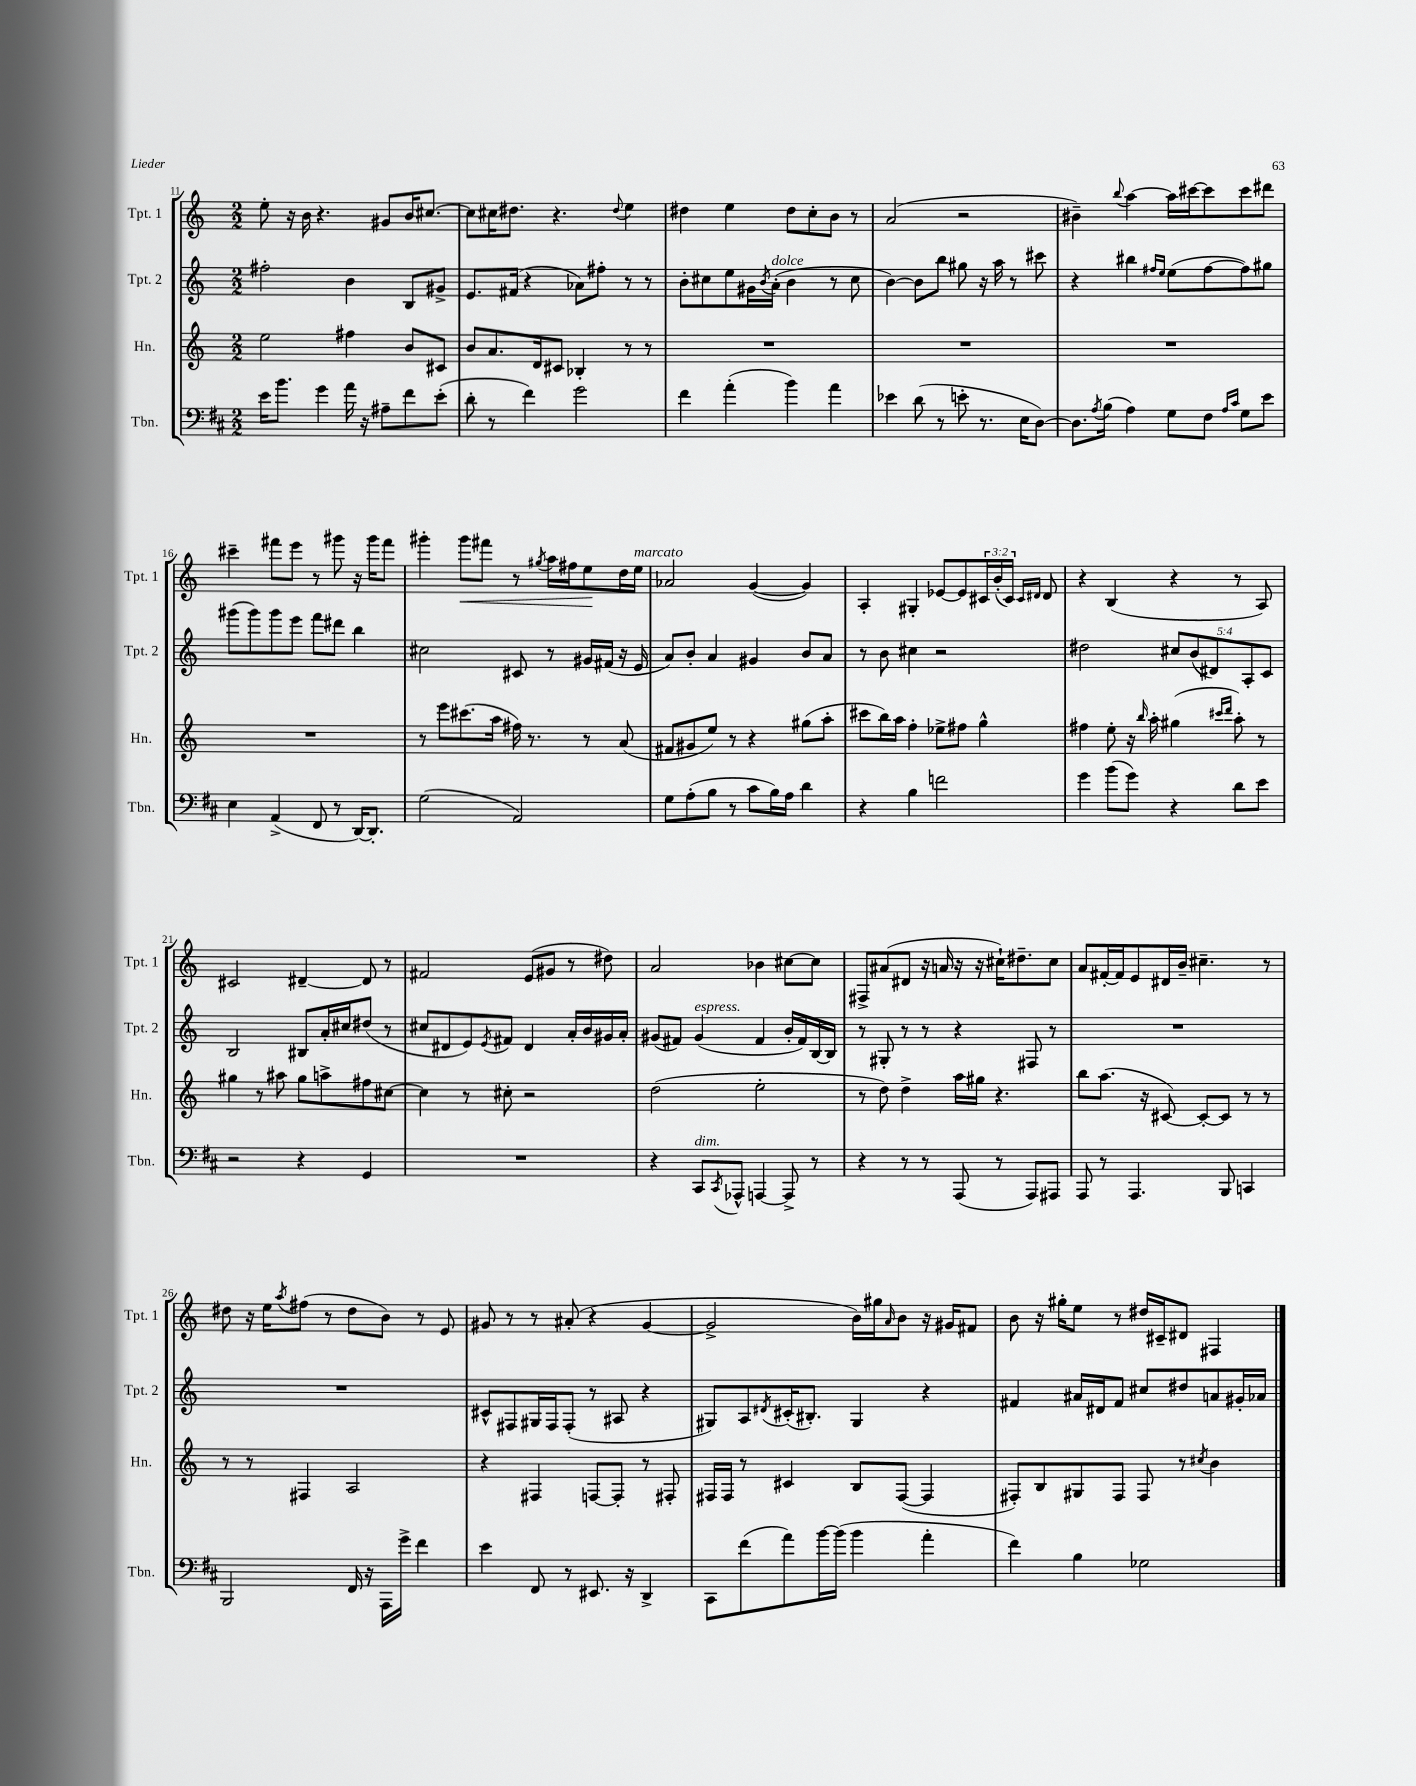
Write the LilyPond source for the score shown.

<<
\new StaffGroup <<
\new Staff = "s0" \with { instrumentName = "Tpt. 1" shortInstrumentName = "Tpt. 1" } {
    \clef treble \key c \major \numericTimeSignature \time 2/2 \override Staff.TupletNumber.text = #tuplet-number::calc-fraction-text
    e''8-. r16 b'16 r4. gis'8 b'16 cis''8.~ |
    cis''8 cis''16 dis''8. r4. \appoggiatura { dis''8 } e''4 |
    dis''4 e''4 dis''8 c''8-. b'8 r8 |
    a'2( r2 |
    bis'4--) \appoggiatura { b''8 } a''4~ a''16 cis'''16~ cis'''8 cis'''8 dis'''8 |
    cis'''4-- fis'''8 e'''8 r8 gis'''8 r16 gis'''16 fis'''8 |
    gis'''4-. gis'''8\< fis'''8 r8 \acciaccatura { gis''8 } a''16 fis''16 e''8\! d''16 e''16^\markup { \italic "marcato" } |
    aes'2 g'4~( g'4) |
    a4-. gis4-. ees'8~ ees'8 \tuplet 3/2 { cis'16 b'16-.( cis'16) } \grace { cis'16 dis'16 } dis'8 |
    r4 b4( r4 r8 a8) |
    cis'2 dis'4~-- dis'8 r8 |
    fis'2 e'8( gis'8 r8 dis''8) |
    a'2 bes'4 cis''8~ cis''8 |
    fis8-> ais'8( dis'8 r16 a'16 r16 r16 cis''16-!) dis''8.-- cis''8 |
    a'8 fis'16~-. fis'16 e'8 dis'16 b'16-- cis''4.-- r8 |
    dis''8 r16 e''16 \acciaccatura { a''8 } fis''8( r8 dis''8 b'8) r8 e'8 |
    gis'8 r8 r8 ais'8-.( r4 gis'4~ |
    gis'2-> b'16) gis''16 \grace { a'16 } b'8 r16 gis'16 fis'8 |
    b'8 r16 gis''16-. e''8 r8 dis''16 cis'16-- dis'8 fis4 \bar "|." |
}
\new Staff = "s1" \with { instrumentName = "Tpt. 2" shortInstrumentName = "Tpt. 2" } {
    \clef treble \key c \major \numericTimeSignature \time 2/2 \override Staff.TupletNumber.text = #tuplet-number::calc-fraction-text
    fis''2-. b'4 b8 gis'8-> |
    e'8. fis'16( r4 aes'8) fis''8-. r8 r8 |
    b'8-. cis''8 e''8 gis'16 \acciaccatura { b'8 } a'16-.^\markup { \italic "dolce" }( b'4 r8 cis''8 |
    b'4~) b'8 b''8 gis''8 r16 a''16 r8 cis'''8 |
    r4 bis''4 \grace { fis''16 e''16 } e''8( fis''8~ fis''8) gis''8 |
    gis'''8( gis'''8) gis'''8 e'''8 f'''8 dis'''8 b''4 |
    cis''2 cis'8 r8 gis'16 fis'16( r16 e'16 |
    a'8) b'8-. a'4 gis'4 b'8 a'8 |
    r8 b'8 cis''4 r2 |
    dis''2 \tuplet 5/4 { cis''8 b'8( dis'8) a8-. c'8 } |
    b2 bis8 a'16-. cis''16 dis''8( r8 |
    cis''8 dis'8 e'8) \acciaccatura { e'8 } fis'8 dis'4 a'16-. b'16 gis'16 a'16-. |
    gis'8( fis'8) gis'4^\markup { \italic "espress." }( fis'4 b'16-. fis'16) b16~ b16 |
    r8 gis8-. r8 r8 r4 fis8 r8 |
    R1 |
    R1 |
    cis'8-^ fis8 gis16 fis16 fis8-.( r8 ais8 r4 |
    gis8) a8 \acciaccatura { dis'8 } cis'16-.( bis8.-.) gis4 r4 |
    fis'4 ais'16 dis'16 fis'8 cis''8 dis''8 a'8 gis'16-. aes'16 \bar "|." |
}
\new Staff = "s2" \with { instrumentName = "Hn." shortInstrumentName = "Hn." } {
    \clef treble \key c \major \numericTimeSignature \time 2/2
    e''2 fis''4 b'8 cis'8 |
    b'8 a'8. d'16 cis'8 bes4-. r8 r8 |
    R1 |
    R1 |
    R1 |
    R1 |
    r8 e'''8 cis'''8.( a''16 fis''16) r8. r8 a'8( |
    fis'8 gis'8 e''8) r8 r4 gis''8( a''8-. |
    cis'''8 b''16) a''16 f''4-. ees''8-> fis''8 g''4-^ |
    fis''4 e''8-. r16 \grace { b''16 } a''16-. gis''4( \grace { cis'''16 d'''16 } a''8-.) r8 |
    gis''4 r8 ais''8 gis''8 a''8-> fis''8 cis''8~ |
    cis''4 r8 cis''8-. r2 |
    d''2( e''2-. |
    r8 d''8) d''4-> a''16 gis''16 r4. |
    b''8 a''8.( r16 cis'8~) cis'8~-. cis'8 r8 r8 |
    r8 r8 fis4 a2 |
    r4 fis4 f8~ f8-. r8 fis8-. |
    fis16 fis16 r8 cis'4 b8 fis8~( fis4 |
    fis8-.) b8 gis8 fis8 fis8 r8 \acciaccatura { cis''8 } b'4 \bar "|." |
}
\new Staff = "s3" \with { instrumentName = "Tbn." shortInstrumentName = "Tbn." } {
    \clef bass \key d \major \numericTimeSignature \time 2/2
    e'16 b'8. g'4 a'16 r16 ais8-- fis'8 e'8-.( |
    d'8-. r8 fis'4) g'2 |
    fis'4 a'4-.( b'4) a'4 |
    ees'4 d'8( r8 e'8-. r8. e16 d8~) |
    d8. \acciaccatura { a8 } b16( a4) g8 fis8 \grace { a16 cis'16 } g8 e'8 |
    e4 a,4->( fis,8 r8 d,16~) d,8.-. |
    g2( a,2) |
    g8 a8-.( b8 r8 cis'8 b16) a16 d'4 |
    r4 b4 f'2 |
    g'4 b'8( g'8) r4 d'8 e'8 |
    r2 r4 g,4 |
    R1 |
    r4 cis,8^\markup { \italic "dim." } \acciaccatura { cis,8 } aes,,8-^ a,,4~ a,,8-> r8 |
    r4 r8 r8 a,,8( r8 a,,8) ais,,8 |
    a,,8 r8 a,,4. b,,8 c,4 |
    b,,2 fis,16 r16 a,,16 g'16-> fis'4 |
    e'4 fis,8 r8 eis,8. r16 d,4-> |
    cis,8 fis'8( a'8) b'16~ b'16( b'4 a'4-. |
    fis'4) b4 ges2 \bar "|." |
}
>>
>>
\layout { \context { \Score currentBarNumber = #11 } }
